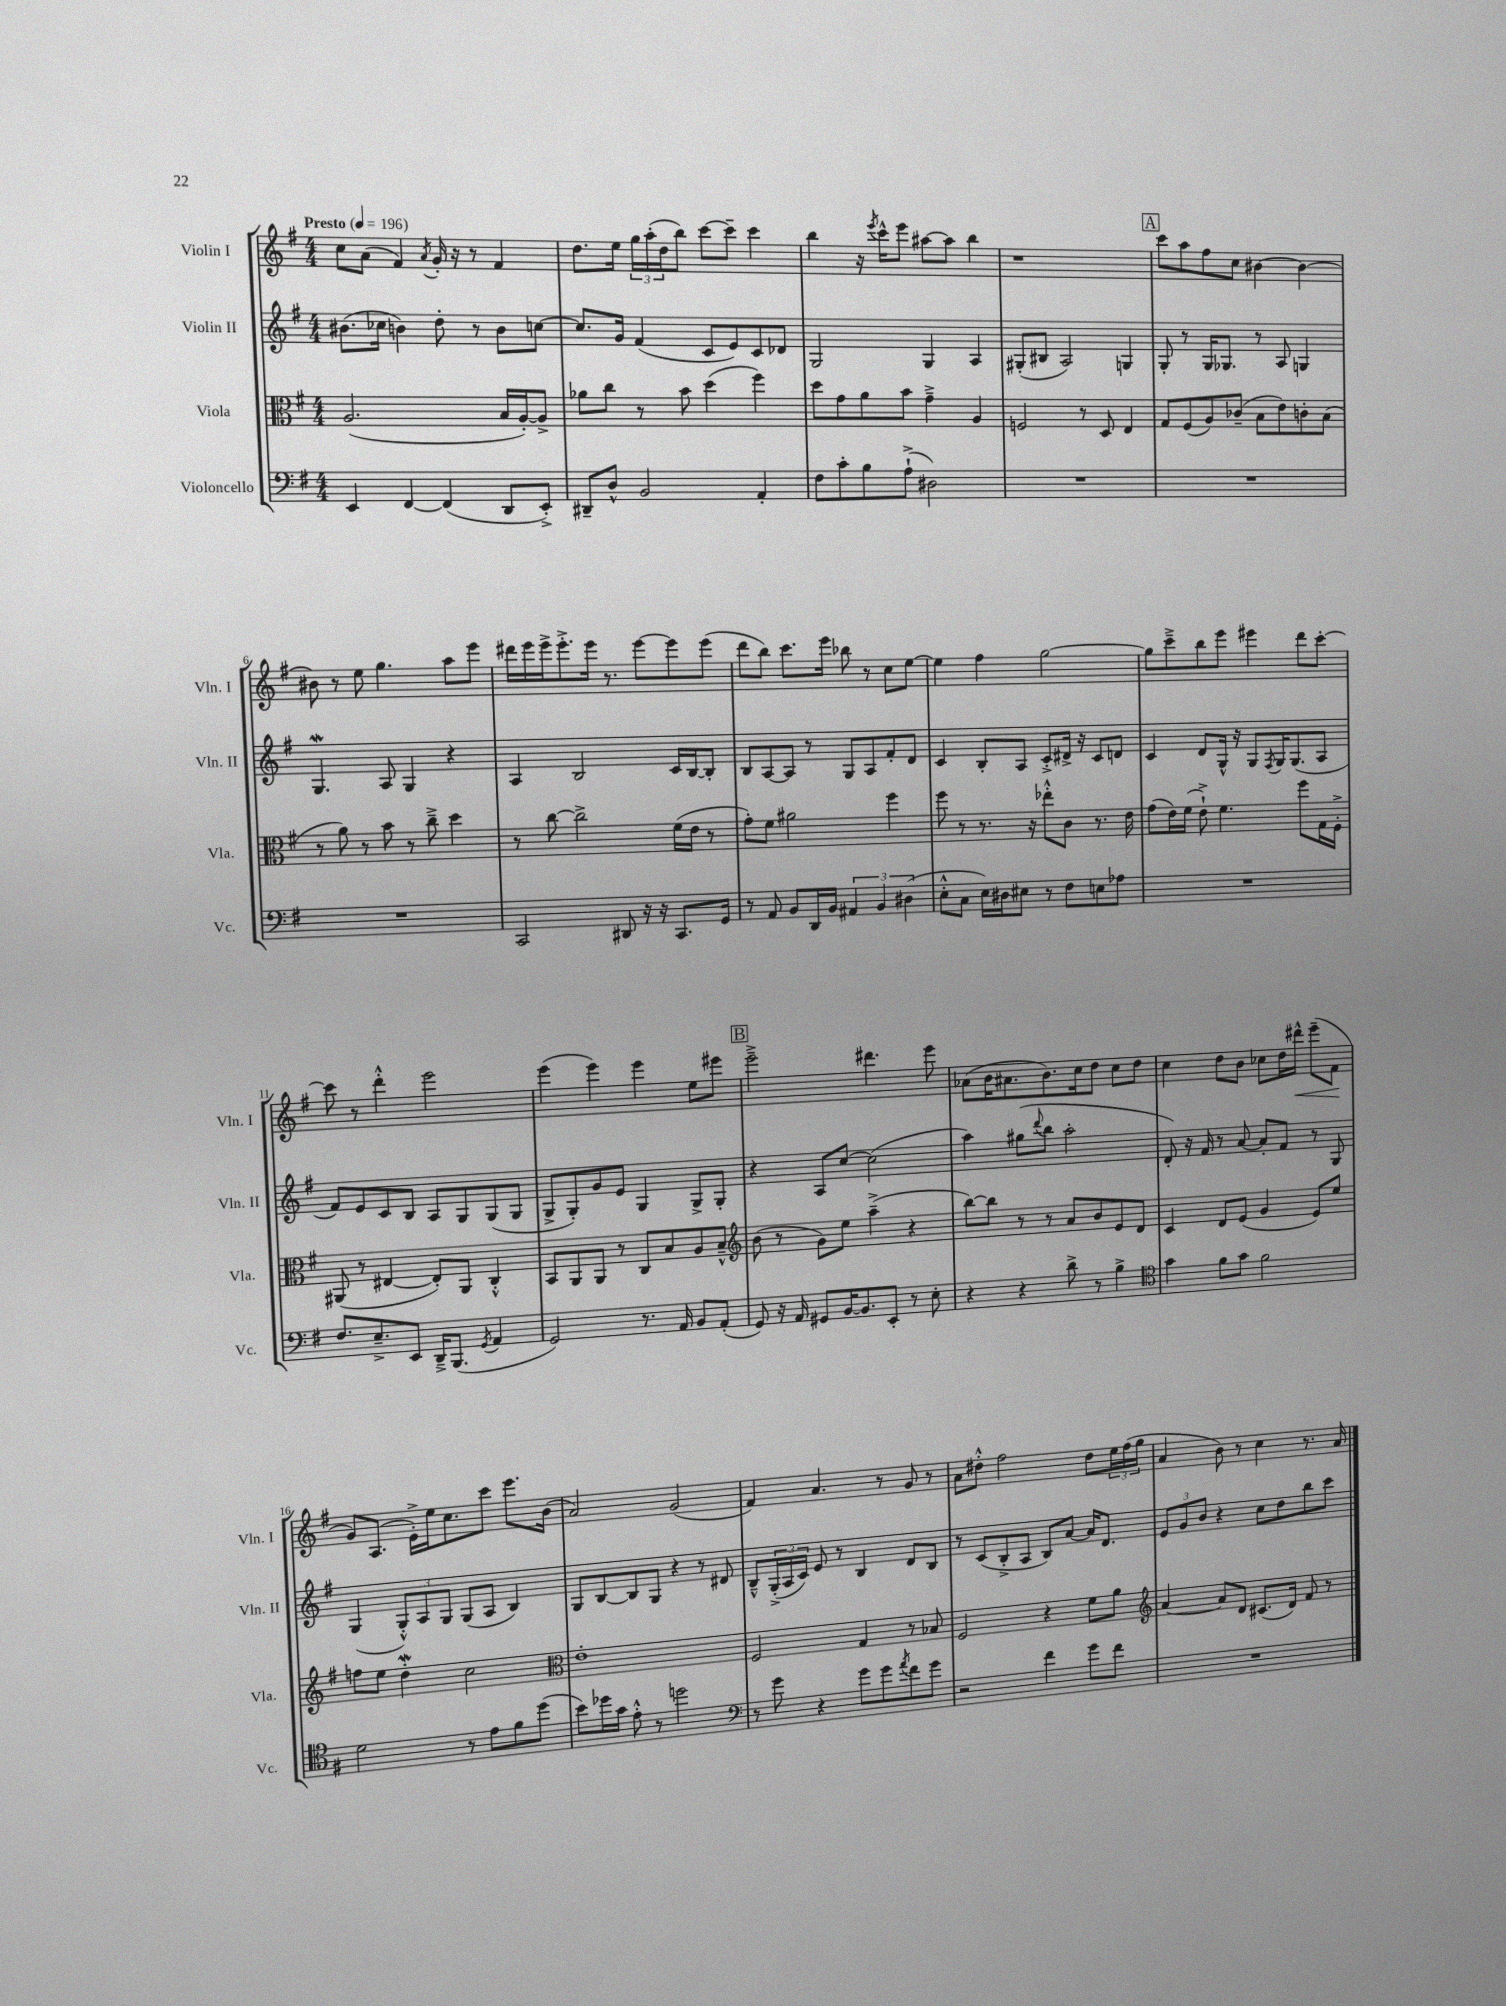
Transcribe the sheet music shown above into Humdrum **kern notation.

**kern	**kern	**kern	**kern
*staff4	*staff3	*staff2	*staff1
*clefF4	*clefC3	*clefG2	*clefG2
*k[f#]	*k[f#]	*k[f#]	*k[f#]
*M4/4	*M4/4	*M4/4	*M4/4
*MM196	*MM196	*MM196	*MM196
4EE	(2.A	(8.b#	8cc
.	.	.	(8a
.	.	16cc-	.
[4FF#	.	4b)	4f#)
.	.	.	8qa
(4FF#]	.	8dd'	16g'
.	.	.	16r
.	.	8r	8r
8DD	16B	8b	4f#
.	[16A')	.	.
8EE'^)	8A^]	[8cc	.
=	=	=	=
8DD#~	8a-	8.cc]	8.dd
8D^^	8cc	.	.
.	.	16g	16ee
2BB	8r	(4f#	24gg
.	.	.	(24aa'
.	.	.	24dd
.	8b	.	8bb)
.	(4dd	8c	[8ccc
.	.	8e)	8ccc~]
4AA'	4ff#)	8c	4ccc
.	.	8d-	.
=	=	=	=
8F#	8dd	2G	4bb
8c'	8g	.	.
8B	8a	.	16r
.	.	.	8qeee
.	.	.	16ccc^^
(8A`^	8b	.	8eee
2D#)	4g~^	4G	[8aa#
.	.	.	8aa#]
.	4A	4A	4bb
=	=	=	=
1r	2F	(8G#'	1r
.	.	8B#	.
.	.	2A)	.
.	8r	.	.
.	8D	.	.
.	4E	4G	.
=	=	=	=
1r	8G	8G'	8ccc
.	(8F#	8r	8aa
.	8A)	16G	8ff#
.	.	8.G-	.
.	(8c-~	.	8cc
.	8B	8r	[4b#
.	8e)	8A	.
.	8c'	4G	4b#_
.	(8B	.	.
=	=	=	=
1r	8r	4.G	8b#]
.	8a)	.	8r
.	8r	.	8ee
.	8b	8A	4.gg
.	8r	4G	.
.	8cc~^	.	.
.	4dd	4r	8aa
.	.	.	8eee
=	=	=	=
2CC	8r	4A	16ddd#
.	.	.	16eee
.	[8cc	.	16eee^
.	.	.	8.eee'^
.	2cc^]	2B	.
.	.	.	16eee
.	.	.	8.r
8DD#	.	.	.
16r	.	.	[8eee
16r	.	.	.
8.CC	(16f#	16c	8eee]
.	16e	[16B	.
.	8r	8B']	(8eee
16GG	.	.	.
=	=	=	=
8r	8g')	8B	8ddd
8AA	8f#	[8A	8bb)
8BB	2a#	8A]	8.ccc
16DD	.	8r	.
16BB	.	.	16eee
6AA#	.	8G	8bb-
.	.	8A	8r
6BB	.	.	.
.	4ff#	8f#'	8cc
(6D#	.	.	.
.	.	8d	[8ee
=	=	=	=
8E'^^	8ff#	4c	4ee]
8C	8r	.	.
16E)	8.r	8B'	4ff#
16D#	.	.	.
8E#	.	8A	.
.	16r	.	.
8r	8ee-'^^	8c'^	[2gg
8F#	8c	16d#^	.
.	.	16r	.
8E	8.r	8c	.
8A-	.	8d	.
.	16e	.	.
=	=	=	=
1r	(8g	4c	8gg]
.	16e)	.	8ccc~^
.	(16f#	.	.
.	8e`^)	8d	8bb
.	4.f#	16G^^	8eee
.	.	16r	.
.	.	8G	4eee#
.	.	8qF#	.
.	.	16G	.
.	.	(8.G	.
.	8ff#	.	8ddd
.	16G	8A	[8ccc'
.	16F#'^	.	.
=	=	=	=
8.F#	(8AA#	8f#)	8ccc]
.	8r	8e	8r
8.E~^	.	.	.
.	[4E#	8c	4ddd'^^
8EE	.	8B	.
16DD~^	8E#'])	8A	2eee
(8.BBB	.	.	.
.	8AA#	8G	.
8qGG	.	.	.
4AA	4C'^^	(8G	.
.	.	8G	.
=	=	=	=
2GG)	8BB	8G^	(4eee
.	8AA	8G')	.
.	8AA	8g	4eee)
.	8r	8e	.
8.r	8C	4G	4eee
.	8B	.	.
16AA	.	.	.
8BB	8A	8G^	8ee
(8AA'	8B~^^	8G'	8eee#
=	=	=	=
*	*clefG2	*	*
8GG)	(8b	4r	2eee~^
16r	8r	.	.
16AA	.	.	.
8GG#	8g)	8A	.
[16BB	8ee	[8cc	.
8.BB]	.	.	.
.	(4aa~^	(2cc]	4.ddd#
8EE'	.	.	.
8r	4r	.	.
8E'	.	.	8eee
=	=	=	=
4r	[8bb)	4aa)	(8a-
.	8bb]	.	16b
.	.	.	8.a#
4r	8r	(8gg#	.
.	.	8qqddd	.
.	8r	8bb	8.b)
8d^	8a	2aa'	.
.	.	.	16cc
8r	8b	.	8dd
4B^	8e	.	8cc
.	8d	.	8dd
=	=	=	=
*clefC4	*	*	*
4g	4c	8d')	4cc
.	.	16r	.
.	.	16f#	.
8f#	8d	8r	8dd
8g	(8e	[8a	8b
2f#	4g	8a']	8cc-
.	.	8f#	16dd
.	.	.	16ddd#^^
.	8e)	8r	(8eee~
.	8ee	8G	8f#
=	=	=	=
2d	8ff	(4G	8g)
.	8ee	.	(8.A
.	4dd'	12G'^^)	.
.	.	.	16e'^)
.	.	12A	.
.	.	.	16ee
.	.	12G	.
.	.	.	8.cc
8r	2cc	(8G	.
8e	.	8A	8ccc
8f#	.	4B)	8.eee
(8dd	.	.	.
.	.	.	(16b
=	=	=	=
*	*clefC3	*	*
8b)	1e'	8G	2a)
16dd-	.	[8B	.
16g	.	.	.
8e'^^	.	8B]	.
8r	.	8G	.
2dd	.	4r	(2g
.	.	8r	.
.	.	8d#	.
=	=	=	=
*clefF4	*	*	*
8r	2F#	8B~^^	4f#)
8g	.	(24G'^	.
.	.	24A	.
.	.	24c)	.
4r	.	8e	4.a
.	.	8r	.
8g	4G	4B	.
8g	.	.	8r
8qa	.	.	.
8f#	8r	8d	8g
8g	8B-	8B	8r
=	=	=	=
2r	2F#	8r	8a
.	.	(8c	8dd#'^^
.	.	8B'^	2ff#
.	.	8A	.
4f#	4r	8B)	.
.	.	[8a	.
8g	8f#	16a]	8dd#
.	.	8.d	.
8f#	8a	.	24ee
.	.	.	(24ff#
.	.	.	24gg
=	=	=	=
*	*clefG2	*	*
1r	[4a	12e	4a
.	.	12g	.
.	.	12b	.
.	8a]	4r	8b)
.	8d	.	8r
.	(8.c#	8cc	4cc
.	.	8dd	.
.	16d)	.	.
.	8f#	8bb	8.r
.	8r	8ccc	.
.	.	.	16a
==	==	==	==
*-	*-	*-	*-
